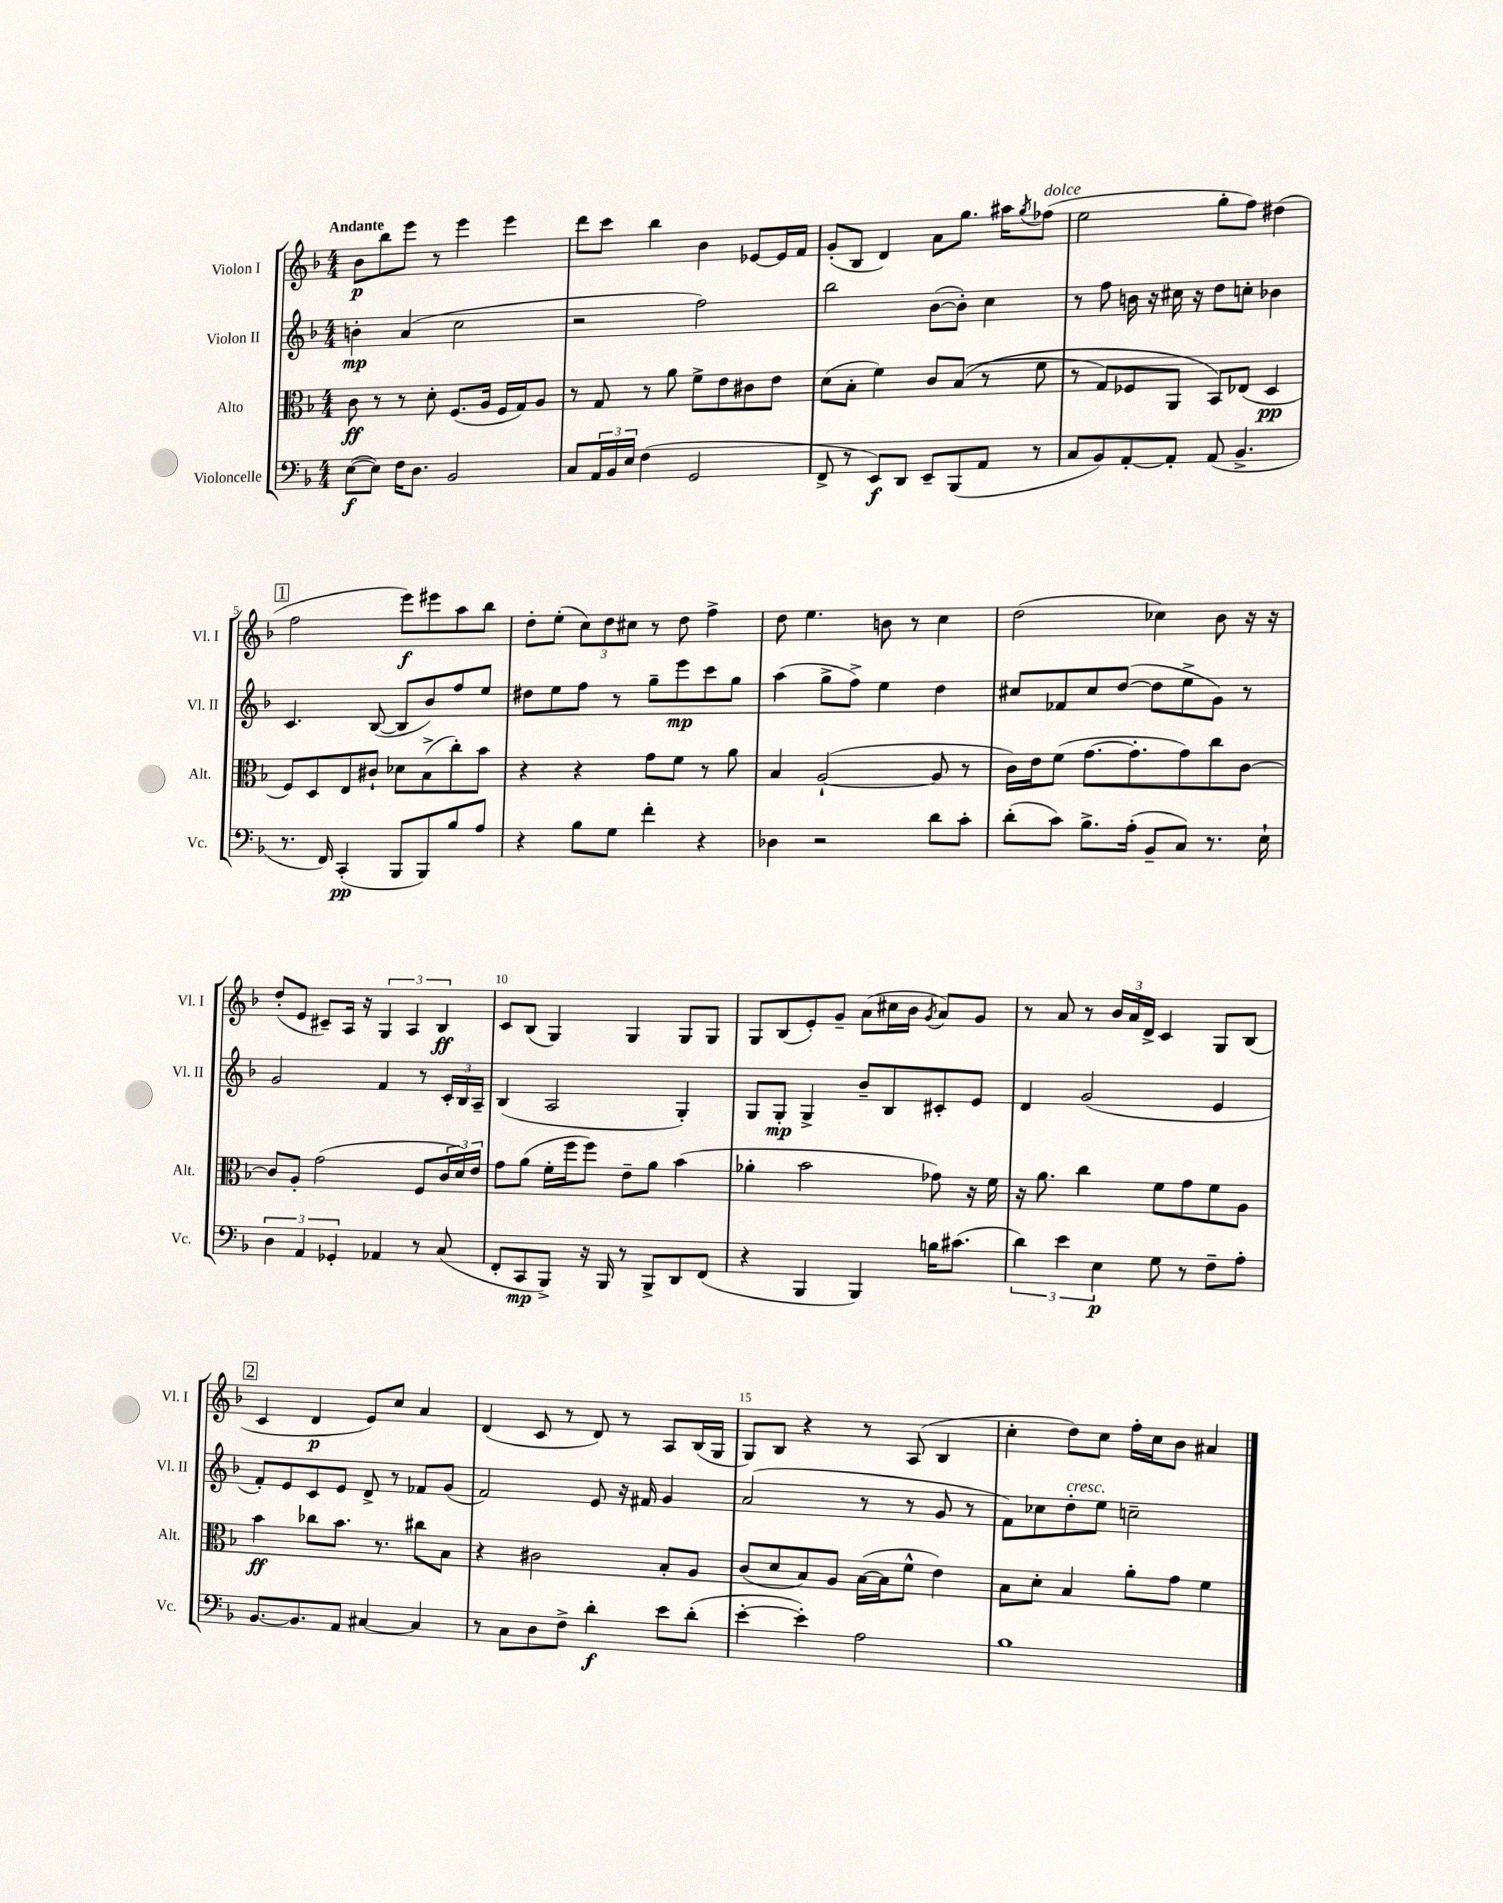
<<
\new StaffGroup <<
\new Staff = "s0" \with { instrumentName = "Violon I" shortInstrumentName = "Vl. I" } {
    \clef treble \key f \major \numericTimeSignature \time 4/4 \tempo "Andante"
    bes'8\p bes''8 e'''8 r8 e'''4 e'''4 |
    d'''8 c'''8 bes''4 bes'4 ees'8~ ees'16 f'16 |
    g'8-.( bes8 d'4) a'8 g''8. ais''16 \acciaccatura { g''8 } fes''8^\markup { \italic "dolce" }( |
    e''2 g''8-. f''8) dis''4( |
    \mark \markup { \box "1" } f''2 e'''8\f) eis'''8 a''8 bes''8 |
    d''8-. e''8-.( \tuplet 3/2 { c''8) d''8 cis''8 } r8 d''8 f''4-> |
    d''8 e''4. b'8 r8 c''4 |
    d''2( ces''4) bes'8 r16 r16 |
    d''8-.( e'8 cis'8--) a16 r16 \tuplet 3/2 { g4 a4 bes4\ff } |
    c'8 bes8( g4) g4 g8 g8 |
    g8 bes8( e'8-.) g'8-- a'8( cis''16 bes'16 \acciaccatura { g'8 } a'8) g'8 |
    r8 a'8 r8 \tuplet 3/2 { bes'16 a'16 d'16-> } c'4 g8 bes8( |
    \mark \markup { \box "2" } c'4 d'4\p e'8) c''8 a'4 |
    d'4( c'8 r8 d'8) r8 a8 bes16( g16 |
    g8) bes8 r4 r8 a8( bes4 |
    c''4-. d''8) c''8 f''16-. c''16 bes'8 ais'4 \bar "|." |
}
\new Staff = "s1" \with { instrumentName = "Violon II" shortInstrumentName = "Vl. II" } {
    \clef treble \key f \major \numericTimeSignature \time 4/4
    b'4-.\mp a'4( c''2 |
    r2 f''2) |
    bes''2 bes'8~( bes'8-.) c''4 |
    r8 f''8 b'16 r16 cis''16 r16 d''8 c''8-. bes'4 |
    \mark \markup { \box "1" } c'4. bes8~( bes8 bes'8) f''8 e''8 |
    dis''8 e''8 f''8 r8 g''8-- e'''8\mp c'''8 g''8 |
    a''4( g''8-> f''8->) e''4 d''4 |
    cis''8 fes'8 cis''8 d''8~( d''8 e''8-> g'8) r8 |
    g'2 f'4 r8 \tuplet 3/2 { c'16-. bes16 a16-- } |
    bes4( a2 g4-.) |
    g8 g8-.\mp g4-> bes'8-- bes8 cis'8-. e'8 |
    d'4 g'2( e'4 |
    \mark \markup { \box "2" } f'8-.) e'8 c'8 e'8 d'8-> r8 fes'8 g'8( |
    f'2) e'8 r16 fis'16 g'4 |
    a'2( r8 r8 g'8 r8 |
    f'8) ces''8 d''8-.^\markup { \italic "cresc." } e''8 c''2-- \bar "|." |
}
\new Staff = "s2" \with { instrumentName = "Alto" shortInstrumentName = "Alt." } {
    \clef alto \key f \major \numericTimeSignature \time 4/4
    c'8\ff r8 r8 d'8-. f8.( a16 f16 g16) a8 |
    r8 g8 r8 a'8 f'8-> e'8 cis'8 e'8 |
    d'8( bes8-. f'4) c'8 bes8(\( r8 f'8 |
    r8 g8) fes8 a,8 bes,8\) ees8( d4\pp |
    \mark \markup { \box "1" } f8) d8 e8 cis'8-! des'8 bes8->( c''8-.) bes'8 |
    r4 r4 g'8 f'8 r8 a'8 |
    bes4 a2~-!( a8 r8 |
    c'16) e'16 f'8( g'8.~ g'8.-. g'8) c''8 c'8~ |
    c'8 a8-. g'2( f8 \tuplet 3/2 { c'16 d'16) e'16 } |
    g'8 a'8( f'16-. f''16 f''8) e'8-- a'8 bes'4( |
    aes'4-. bes'2 ges'8) r16 f'16 |
    r16 a'8. c''4 f'8 g'8 f'8 a8 |
    \mark \markup { \box "2" } bes'4\ff ces''8 bes'8. r8. cis''8 bes8 |
    r4 cis'2 bes8-. a8 |
    c'8( d'8 bes8) a8 bes16~( bes16 f'8-^ e'4) |
    bes8 d'8-. bes4 a'8-. g'8 f'4 \bar "|." |
}
\new Staff = "s3" \with { instrumentName = "Violoncelle" shortInstrumentName = "Vc." } {
    \clef bass \key f \major \numericTimeSignature \time 4/4
    e8~\f( e8) f16 d8. bes,2 |
    c8 \tuplet 3/2 { a,16 bes,16 e16 } f4( g,2 |
    f,8-> r8 e,8\f) d,8 e,8-- bes,,8( a,8 r8 |
    c8 bes,8) a,8~-. a,8-. a,8( bes,4.-> |
    \mark \markup { \box "1" } r8. f,16) c,4-.\pp( bes,,8 bes,,8) bes8 a8 |
    r4 bes8 g8 f'4-. r4 |
    des4 r2 d'8 c'8-. |
    d'8-.( c'8) bes8.-> a16-.( bes,8-- c8) r8. e16-! |
    \tuplet 3/2 { d4 a,4 ges,4-. } aes,4 r8 c8( |
    f,8-. c,8\mp bes,,8->) r16 bes,,16 r8 bes,,8-> d,8 f,8( |
    r4 bes,,4 bes,,4) b16 cis'8.( |
    \tuplet 3/2 { d'4) e'4 e4\p } g8 r8 f8-- a8-. |
    \mark \markup { \box "2" } bes,8.~ bes,8. a,8 cis4~ cis4 |
    r8 c8 d8 f8-> d'4-.\f e'8 d'8-.( |
    e'4~-. e'4-.) a2 |
    bes1 \bar "|." |
}
>>
>>
\layout { \context { \Score \override BarNumber.break-visibility = ##(#f #t #t) barNumberVisibility = #(every-nth-bar-number-visible 5) } }
